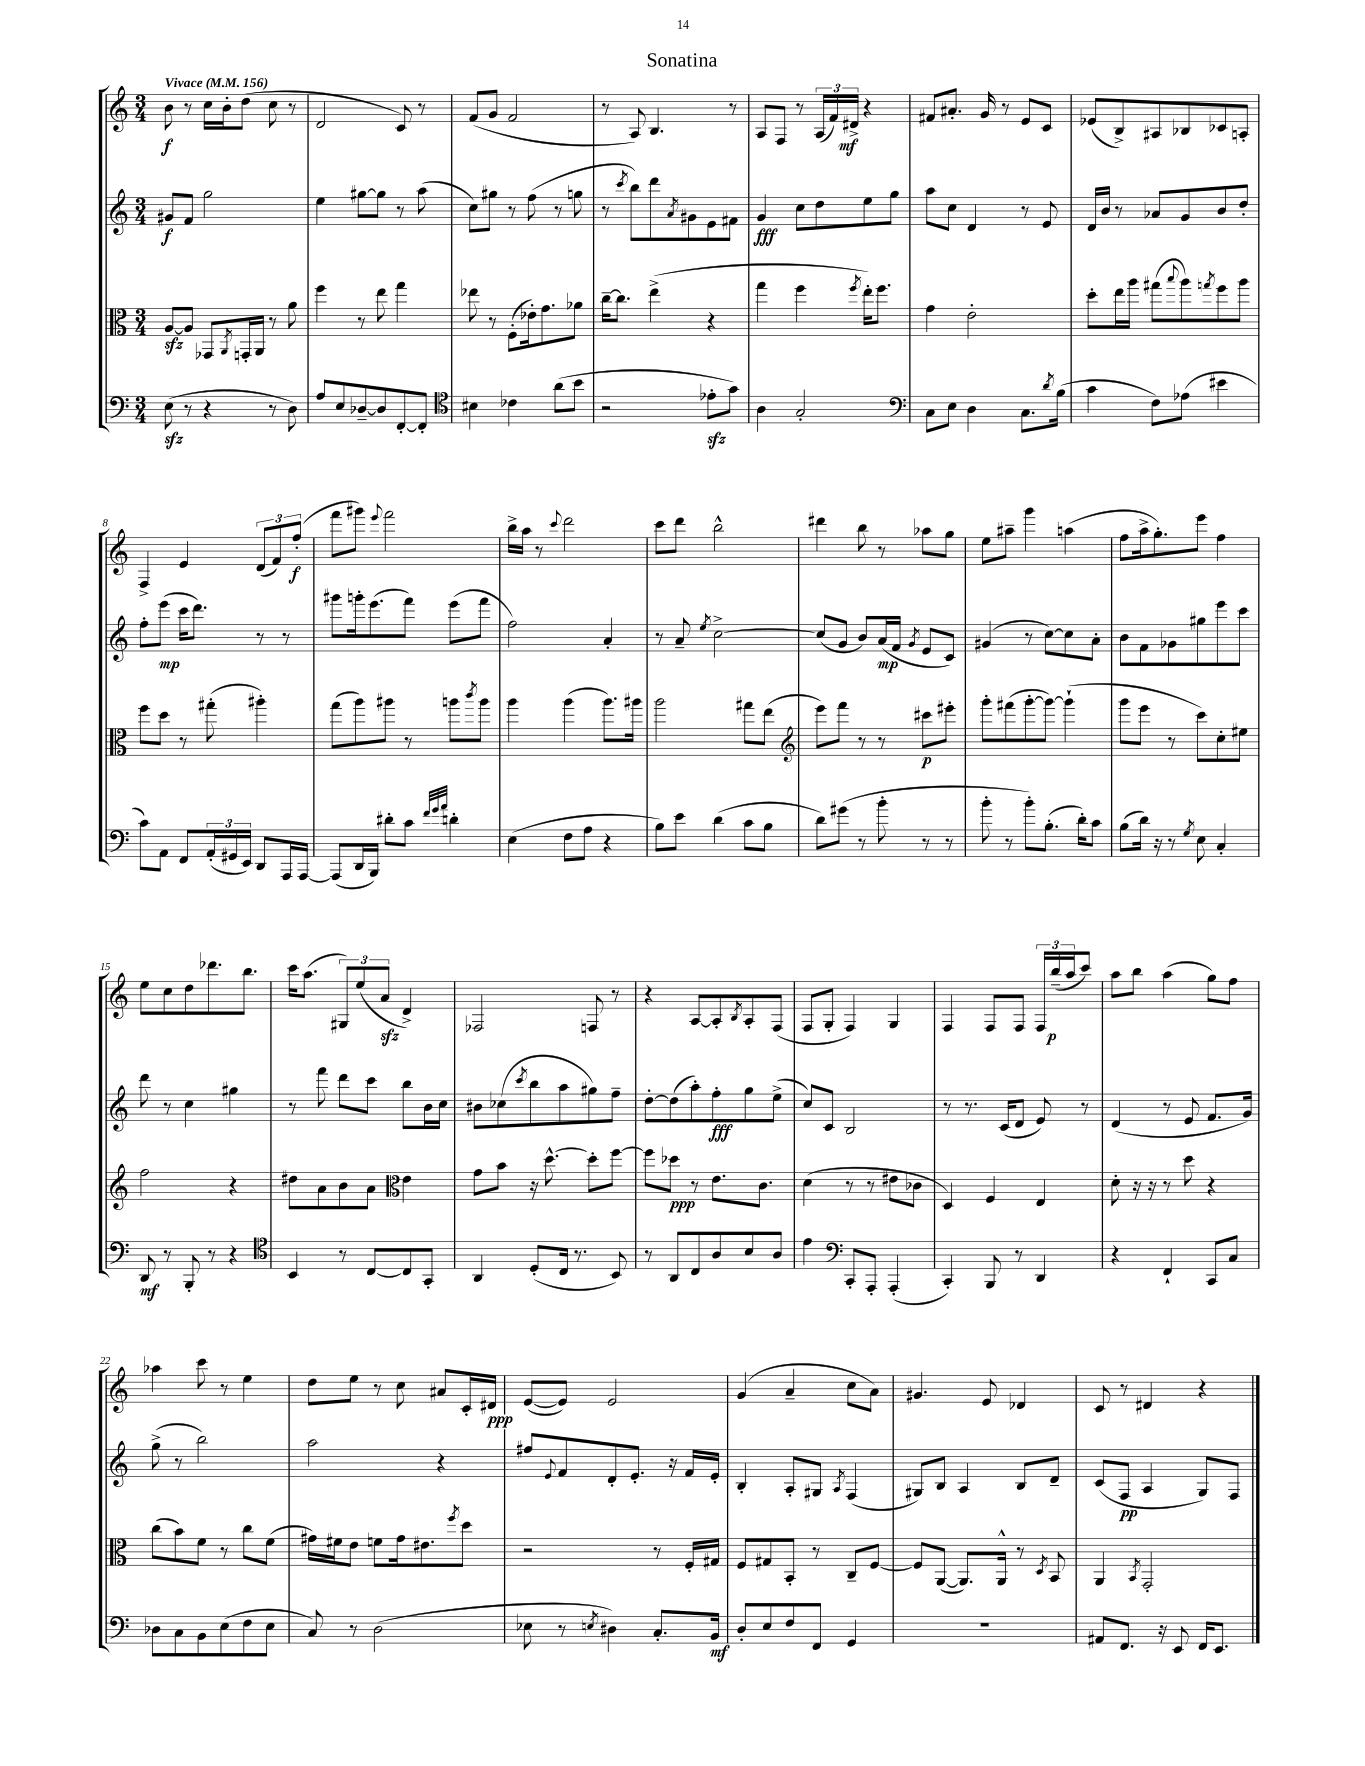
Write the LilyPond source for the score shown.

\header { title = "Sonatina" }
<<
\new StaffGroup <<
\new Staff = "s0" {
    \clef treble \key c \major \numericTimeSignature \time 3/4 \tempo "Vivace" 4 = 156
    b'8\f r8 c''16 b'16-. d''8( c''8 r8 |
    d'2 c'8) r8 |
    f'8( g'8 f'2 |
    r8 a8) b4. r8 |
    a8 f8 r8 \tuplet 3/2 { a16( f'16) dis'16->\mf } r4 |
    fis'8 ais'8.-. g'16 r8 e'8 c'8 |
    ees'8( b8->) ais8 bes8 ces'8 a8-. |
    f4-> e'4 \tuplet 3/2 { d'8( f'8) f''8-.\f( } |
    f'''8 gis'''8) \appoggiatura { e'''8 } f'''2 |
    b''16-> a''16 r8 \appoggiatura { c'''8 } d'''2 |
    c'''8 d'''8 b''2-^ |
    dis'''4 b''8 r8 aes''8 g''8 |
    e''8 ais''8-- g'''4 a''4( |
    f''8 a''16-> g''8.-.) e'''8 f''4 |
    e''8 c''8 d''8 des'''8. b''8. |
    c'''16 a''8.( \tuplet 3/2 { gis8) e''8( a'8\sfz } d'4->) |
    fes2 f8 r8 |
    r4 a8~ a8-. \acciaccatura { b8 } a8-. f8( |
    f8 g8-. f4) g4 |
    f4 f8 f8 \tuplet 3/2 { f16 b''16--\p( a''16 } c'''8) |
    a''8 b''8 a''4( g''8) f''8 |
    aes''4 c'''8 r8 e''4 |
    d''8 e''8 r8 c''8 ais'8 c'16-. dis'16\ppp |
    e'8~( e'8) e'2 |
    g'4( a'4-- c''8 a'8) |
    gis'4. e'8 des'4 |
    c'8 r8 dis'4 r4 \bar "|." |
}
\new Staff = "s1" {
    \clef treble \key c \major \numericTimeSignature \time 3/4
    gis'8\f f'8 g''2 |
    e''4 gis''8~ gis''8 r8 a''8( |
    c''8) gis''8 r8 f''8( r8 g''8 |
    r8 \acciaccatura { c'''8 } b''8) d'''8 \acciaccatura { a'8 } gis'8 e'8 fis'8 |
    g'4\fff c''8 d''8 e''8 g''8 |
    a''8 c''8 d'4 r8 e'8 |
    d'16 b'16 r8 aes'8 g'8 b'8 d''8-. |
    f''8-. e'''8\mp( c'''16 d'''8.) r8 r8 |
    gis'''8 g'''16-. e'''8.( f'''8) e'''8( f'''8 |
    f''2) a'4-. |
    r8 a'8-- \acciaccatura { e''8 } c''2~-> |
    c''8( g'8 b'8) a'16\mp( f'16 \acciaccatura { g'8 } e'8 c'8) |
    gis'4( r8 c''8~) c''8 a'8-. |
    b'8 f'8 ges'8 gis''8 e'''8 c'''8 |
    d'''8 r8 c''4 gis''4 |
    r8 f'''8 d'''8 c'''8 b''8 b'16 c''16 |
    bis'8 ces''8( \acciaccatura { c'''8 } b''8 a''8 gis''8) f''8-- |
    d''8~-. d''8( a''8-.) f''8-.\fff g''8 e''8->( |
    c''8) c'8 b2 |
    r8 r8. c'16( d'8 e'8) r8 |
    d'4( r8 e'8 f'8. g'16) |
    g''8->( r8 b''2) |
    a''2 r4 |
    fis''8 \appoggiatura { e'8 } f'8 d'8-. e'8.-. r16 f'16 e'16-. |
    b4-. a8-. gis8 \acciaccatura { a8 } f4( |
    gis8) b8 a4 b8 d'8-- |
    c'8( f8\pp a4 g8) f8 \bar "|." |
}
\new Staff = "s2" {
    \clef alto \key c \major \numericTimeSignature \time 3/4
    a8~\sfz a8 ges,8 \acciaccatura { a,8 } g,16-. a,16 r8 a'8 |
    f''4 r8 e''8 g''4 |
    ees''8 r8 f8-.( ees'16-.) g'8. aes'8 |
    c''16~-- c''8. e''4->( r4 |
    g''4 f''4 \acciaccatura { f''8 } e''16-.) f''8. |
    g'4 e'2-. |
    d''8-. e''16 a''16 gis''8( \appoggiatura { b''8 } a''8) \acciaccatura { g''8 } f''8 a''8 |
    f''8 d''8 r8 gis''8-.( ais''4-.) |
    g''8( a''8) ais''8 r8 a''8 \acciaccatura { c'''8 } a''8 |
    a''4 a''4( a''8.) ais''16 |
    a''2 gis''8 e''8( |
    \clef treble e'''8) f'''8 r8 r8 cis'''8\p eis'''8-. |
    g'''8-. fis'''8( g'''8~-. g'''8~) g'''4-!( |
    g'''8 e'''8 r8 c'''8) c''8-. eis''8 |
    f''2 r4 |
    dis''8 a'8 b'8 a'8 \clef alto e'4 |
    g'8 b'8 r16 d''8.~-^ d''8-. f''8~ |
    f''8 des''8\ppp r8 e'8. c'8. |
    d'4( r8 r8 eis'8 ces'8 |
    d4) f4 e4 |
    d'8-. r16 r16 r8 d''8 r4 |
    c''8( b'8) f'8 r8 c''8 f'8( |
    gis'16) fis'16 e'8 f'8 gis'16 eis'8. \acciaccatura { f''8 } d''8 |
    r2 r8 f16-. gis16 |
    f8 gis8 b,8-. r8 c8-- f8~ |
    f8 a,8~( a,8.) a,16-^ r8 \acciaccatura { d8 } b,8 |
    a,4 \acciaccatura { b,8 } g,2-. \bar "|." |
}
\new Staff = "s3" {
    \clef bass \key c \major \numericTimeSignature \time 3/4
    e8\sfz( r8 r4 r8 d8) |
    a8 e8 des8~-- des8 f,8~-. f,8-. |
    \clef tenor bis4 ces'4 a'8( b'8 |
    r2 ees'8-.\sfz g'8) |
    a4 g2-. |
    \clef bass c8 e8 d4 c8. \acciaccatura { d'8 } b16( |
    c'4 f8) aes8( eis'4 |
    c'8) a,8 f,8 \tuplet 3/2 { a,16-.( gis,16 e,16) } d,8 a,,16 a,,16~ |
    a,,8( d,16 b,,16) dis'8-. c'8 \grace { f'32 g'32 a'32 } d'4-. |
    e4( f8 a8 r4 |
    b8) e'8 d'4( c'8 b8 |
    d'8) gis'8( r8 b'8-. r8 r8 |
    b'8-. r8 b'8-.) b8.-.( d'16-.) c'8 |
    b8( d'16) r16 r8 \acciaccatura { g8 } e8 c4-. |
    d,8\mf r8 b,,8-. r8 r4 |
    \clef tenor b,4 r8 c8~ c8 g,8-. |
    a,4 d8-.( c16 r8. b,8) |
    r8 a,8 c8 a8 b8 a8 |
    e'4 \clef bass c,8-. a,,8-. a,,4-.( |
    c,4-.) b,,8 r8 d,4 |
    r4 f,4-! c,8 c8 |
    des8 c8 b,8 e8( f8 e8 |
    c8) r8 d2( |
    ees8 r8 \acciaccatura { e8 } dis4) c8.-. b,16\mf |
    d8-. e8 f8 f,8 g,4 |
    R2. |
    ais,8 f,8. r16 e,8 f,16 e,8. \bar "|." |
}
>>
>>
